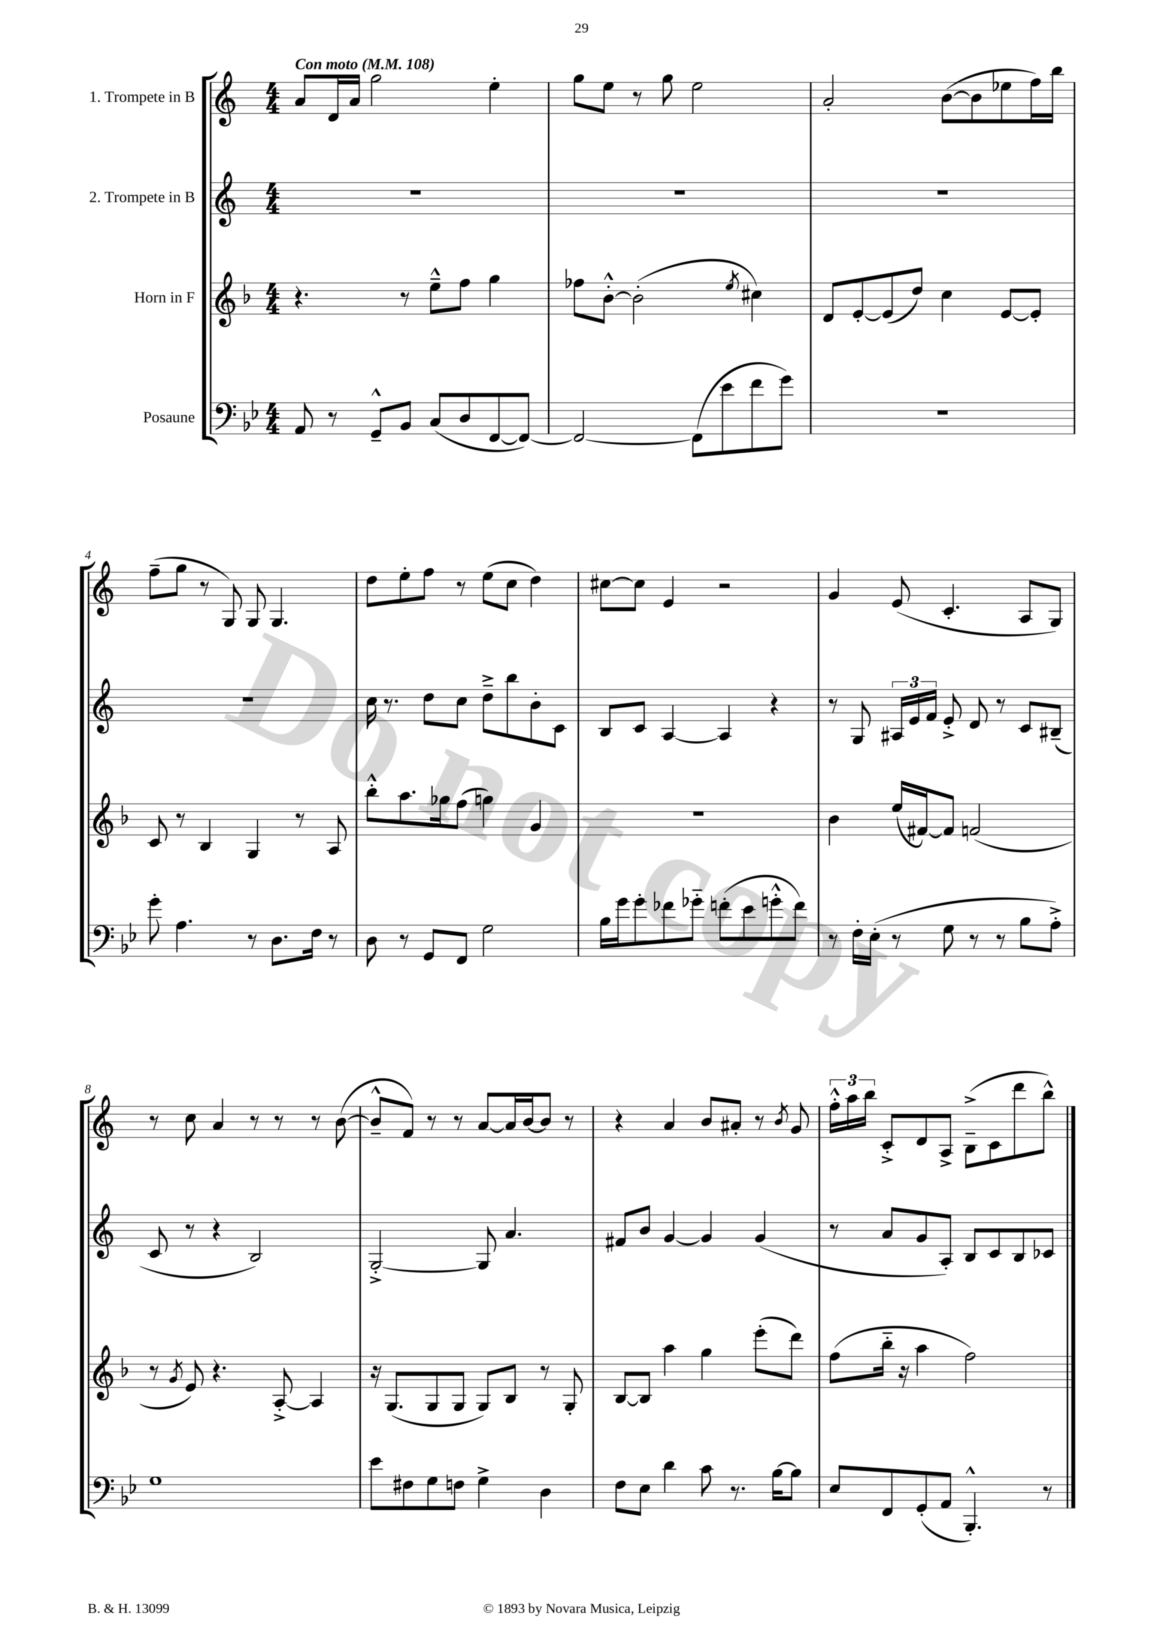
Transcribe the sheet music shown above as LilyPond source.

<<
\new StaffGroup <<
\new Staff = "s0" \with { instrumentName = "1. Trompete in B" } {
    \clef treble \key c \major \numericTimeSignature \time 4/4 \tempo "Con moto" 4 = 108
    \autoBeamOff a'8[ d'16 a'16] g''2 e''4-. |
    g''8[ e''8] r8 g''8 e''2 |
    a'2-. b'8[~( b'8 ees''8 f''16) b''16] |
    f''8[--( g''8] r8 g8) g8 g4. |
    d''8[ e''8-. f''8] r8 e''8[( c''8] d''4) |
    cis''8[~ cis''8] e'4 r2 |
    g'4 e'8( c'4.-. a8[ g8]) |
    r8 c''8 a'4 r8 r8 r8 b'8~( |
    b'8[---^ f'8]) r8 r8 a'8[~ a'16 b'16~ b'8] r8 |
    r4 a'4 b'8[ ais'8]-. r8 \acciaccatura { b'8 } g'8 |
    \tuplet 3/2 { f''16[-.-^ a''16 b''16] } c'8[-.-> d'8 a8]-> b8[--->( c'8 d'''8 b''8]-^) \bar "|." |
}
\new Staff = "s1" \with { instrumentName = "2. Trompete in B" } {
    \clef treble \key c \major \numericTimeSignature \time 4/4
    \autoBeamOff R1 |
    R1 |
    R1 |
    R1 |
    c''16 r8. d''8[ c''8] d''8[---> b''8 b'8-. c'8] |
    b8[ c'8] a4~ a4 r4 |
    r8 g8 \tuplet 3/2 { ais16[ e'16 f'16] } e'8-.-> d'8 r8 c'8[ bis8]--( |
    c'8 r8 r4 b2) |
    g2~-.-> g8 a'4. |
    fis'8[ b'8] g'4~ g'4 g'4( |
    r8 a'8[ g'8 a8]-.) b8[ c'8 b8 ces'8] \bar "|." |
}
\new Staff = "s2" \with { instrumentName = "Horn in F" } {
    \clef treble \key f \major \numericTimeSignature \time 4/4
    \autoBeamOff r4. r8 e''8[---^ f''8] g''4 |
    fes''8[ bes'8]~-.-^ bes'2-.( \acciaccatura { e''8 } cis''4) |
    d'8[ e'8~-. e'8( d''8]) c''4 e'8[~ e'8]-. |
    c'8 r8 bes4 g4 r8 a8 |
    bes''8[-.-^ a''8. ges''16 f''8]( g''4) g'4 |
    R1 |
    bes'4 e''16[( fis'16~) fis'8] f'2( |
    r8 \acciaccatura { g'8 } e'8) r4. a8~-.-> a4 |
    r16 g8.[( g8 g8] g8[) bes8] r8 g8-. |
    bes8[~ bes8] a''4 g''4 e'''8[-.( d'''8]) |
    f''8[( bes''16]-_ r16 a''4 f''2) \bar "|." |
}
\new Staff = "s3" \with { instrumentName = "Posaune" } {
    \clef bass \key bes \major \numericTimeSignature \time 4/4
    \autoBeamOff a,8 r8 g,8[---^ bes,8] c8[( d8 f,8~ f,8]~) |
    f,2~ f,8[( ees'8 f'8 g'8]) |
    R1 |
    g'8-. a4. r8 d8.[ f16] r8 |
    d8 r8 g,8[ f,8] g2 |
    bes16[ g'16 g'8-. fes'8 ges'8]-_ f'8[-.( ees'8 g'8-.-^ f'8]) |
    r8 f16[-. ees16]-.( r8 g8 r8 r8 bes8[ a8]-.->) |
    g1 |
    ees'8[ fis8 g8 f8] g4-> d4 |
    f8[ ees8] d'4 c'8 r8. bes16[~ bes8] |
    ees8[ f,8 g,8-.( a,8] bes,,4.-.-^) r8 \bar "|." |
}
>>
>>
